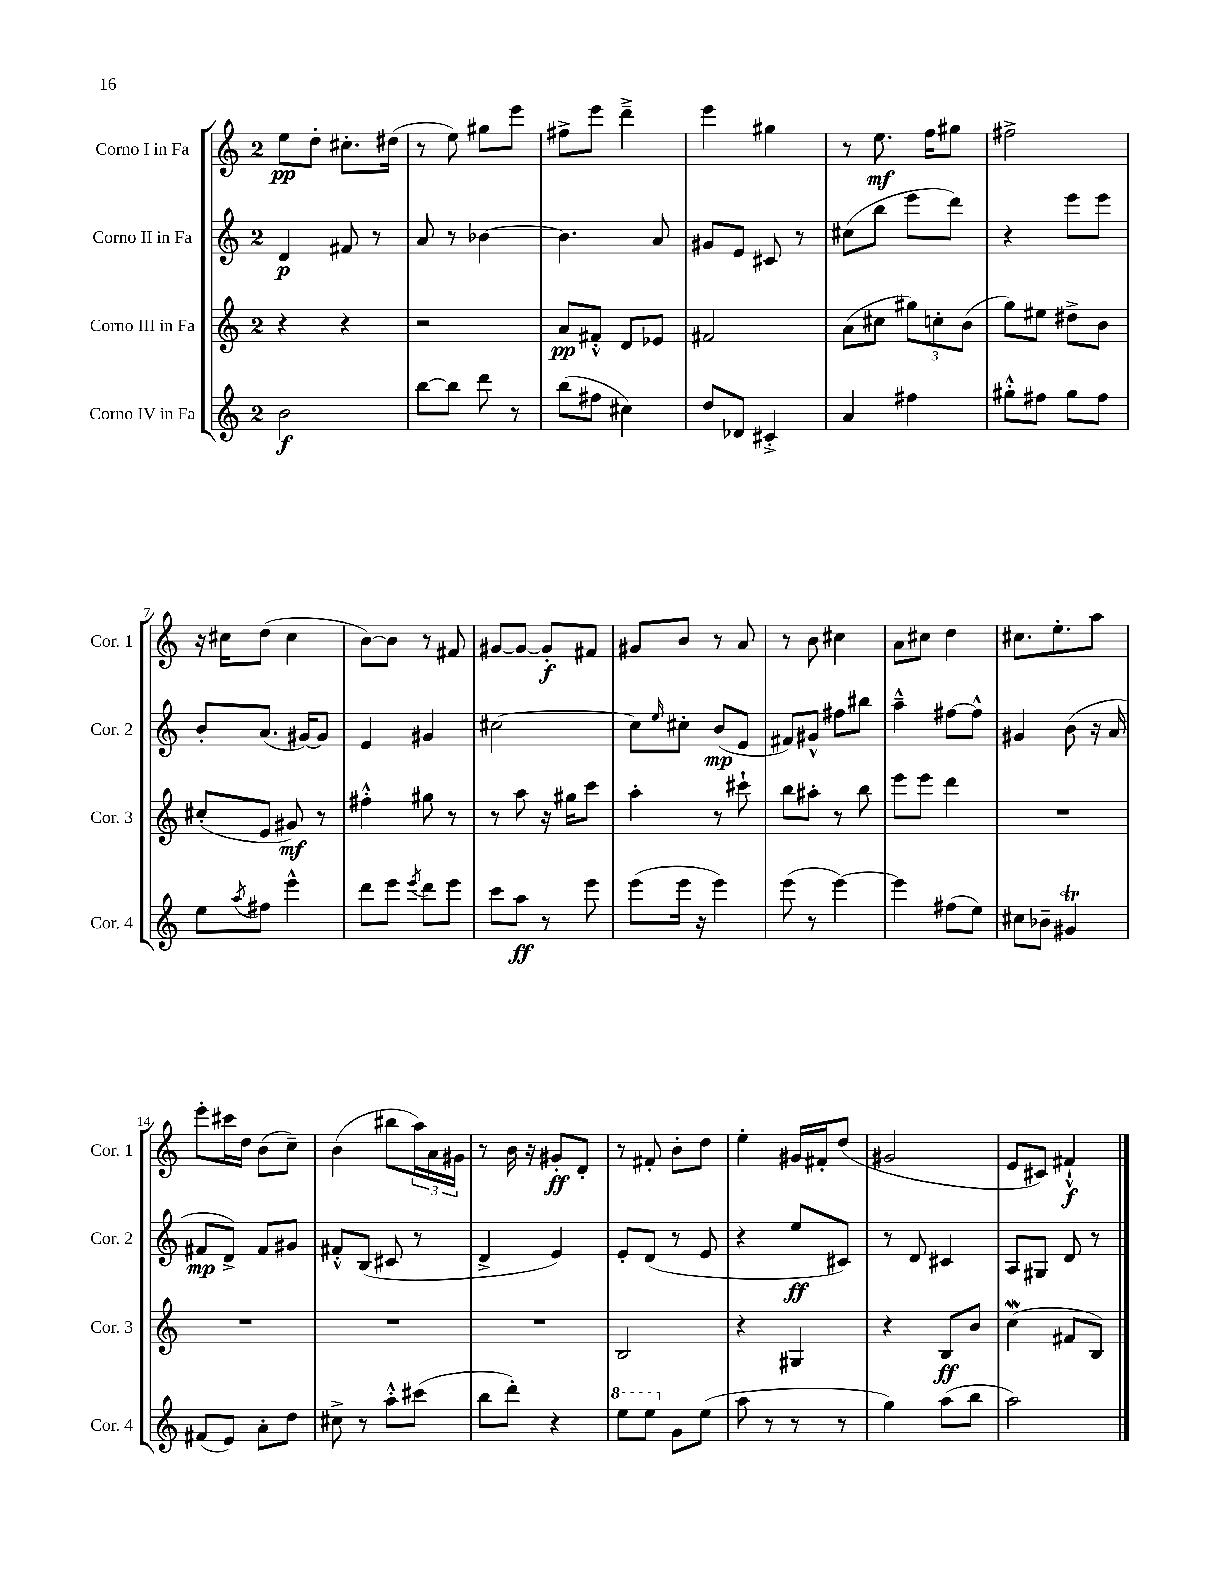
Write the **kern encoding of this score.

**kern	**dynam	**kern	**dynam	**kern	**dynam	**kern	**dynam
*part4	*part4	*part3	*part3	*part2	*part2	*part1	*part1
*staff4	*staff4	*staff3	*staff3	*staff2	*staff2	*staff1	*staff1
*I"Corno IV in Fa	*	*I"Corno III in Fa	*	*I"Corno II in Fa	*	*I"Corno I in Fa	*
*I'Cor. 4	*	*I'Cor. 3	*	*I'Cor. 2	*	*I'Cor. 1	*
*clefG2	*	*clefG2	*	*clefG2	*	*clefG2	*
*k[]	*	*k[]	*	*k[]	*	*k[]	*
*M2/4	*	*M2/4	*	*M2/4	*	*M2/4	*
=1	=1	=1	=1	=1	=1	=1	=1
2b\	f	4r	.	4d/	p	8ee\L	pp
.	.	.	.	.	.	8dd'\J	.
.	.	4r	.	8f#X/	.	8.cc#X'\L	.
.	.	.	.	8r	.	.	.
.	.	.	.	.	.	(16dd#X\Jk	.
=2	=2	=2	=2	=2	=2	=2	=2
[8bb\L	.	2r	.	8a/	.	8r	.
8bb\J]	.	.	.	8r	.	8ee\)	.
8ddd\	.	.	.	[4b-X\	.	8gg#X\L	.
8r	.	.	.	.	.	8eee\J	.
=3	=3	=3	=3	=3	=3	=3	=3
(8bb\L	.	8a/L	pp	4.b-\]	.	8ff#X^\L	.
8ff#X\J	.	8f#X'^^/J	.	.	.	8eee\J	.
4cc#X\)	.	8d/L	.	.	.	4ddd~^\	.
.	.	8e-X/J	.	8a/	.	.	.
=4	=4	=4	=4	=4	=4	=4	=4
8dd/L	.	2f#X/	.	8g#X/L	.	4eee\	.
8d-X/J	.	.	.	8e/J	.	.	.
4c#X'^/	.	.	.	8c#X/	.	4gg#X\	.
.	.	.	.	8r	.	.	.
=5	=5	=5	=5	=5	=5	=5	=5
4a/	.	(8a\L	.	(8cc#X\L	.	8r	.
.	.	8cc#X\J	.	8bb\J	.	8.ee\	mf
4ff#X\	.	12gg#X\L)	.	8eee\L	.	.	.
.	.	.	.	.	.	16ff\KL	.
.	.	12ccn'\	.	.	.	.	.
.	.	.	.	8ddd\J)	.	8gg#X\J	.
.	.	(12b\J	.	.	.	.	.
=6	=6	=6	=6	=6	=6	=6	=6
8gg#X'^^\L	.	8gg\L)	.	4r	.	2ff#X^\	.
8ff#X\J	.	8ee#X\J	.	.	.	.	.
8gg#\L	.	8dd#X^\L	.	8eee\L	.	.	.
8ff#\J	.	8b\J	.	8eee\J	.	.	.
!!LO:LB:g=z
=7	=7	=7	=7	=7	=7	=7	=7
8ee\L	.	(8cc#X'/L	.	8b'/L	.	16r	.
.	.	.	.	.	.	16cc#X\KL	.
8qaa/	.	.	.	.	.	.	.
8ff#X\J	.	8e/J	.	(8.a/J	.	(8dd\J	.
4eee^^\	.	8g#X/)	mf	.	.	4cc#\	.
.	.	.	.	[16g#X/KL)	.	.	.
.	.	8r	.	8g#/J]	.	.	.
=8	=8	=8	=8	=8	=8	=8	=8
8ddd\L	.	4ff#X'^^\	.	4e/	.	[8b\L)	.
8eee\J	.	.	.	.	.	8b\J]	.
8qeee/	.	.	.	.	.	.	.
8ddd\L	.	8gg#X\	.	4g#X/	.	8r	.
8eee\J	.	8r	.	.	.	8f#X/	.
=9	=9	=9	=9	=9	=9	=9	=9
8ccc\L	.	8r	.	[2cc#X\	.	[8g#X/L	.
8aa\J	ff	8aa\	.	.	.	8g#/J_	.
8r	.	16r	.	.	.	8g#'/L]	f
.	.	16gg#X\KL	.	.	.	.	.
8eee\	.	8ccc\J	.	.	.	8f#X/J	.
=10	=10	=10	=10	=10	=10	=10	=10
(8eee\L	.	4aa'\	.	8cc#\L]	.	8g#X/L	.
.	.	.	.	16qqee/	.	.	.
16eee\Jk	.	.	.	8cc#X'\J	.	8b/J	.
16r	.	.	.	.	.	.	.
4eee\)	.	8r	.	(8b/L	mp	8r	.
.	.	8ccc#X`\	.	8e/J	.	8a/	.
=11	=11	=11	=11	=11	=11	=11	=11
(8eee\	.	8bb\L	.	8f#X/L)	.	8r	.
8r	.	8aa#X'\J	.	8g#X^^/J	.	8b\	.
[4eee\)	.	8r	.	8ff#X\L	.	4cc#X\	.
.	.	8bb\	.	8bb#X\J	.	.	.
=12	=12	=12	=12	=12	=12	=12	=12
4eee\]	.	8eee\L	.	4aa~^^\	.	8a\L	.
.	.	8eee\J	.	.	.	8cc#X\J	.
(8ff#X\L	.	4ddd\	.	[8ff#X\L	.	4dd\	.
8ee\J)	.	.	.	8ff#^^\J]	.	.	.
=13	=13	=13	=13	=13	=13	=13	=13
8cc#X\L	.	2r	.	4g#X/	.	8.cc#X\L	.
8b-X~\J	.	.	.	.	.	.	.
.	.	.	.	.	.	8.ee'\	.
4g#Xt/	.	.	.	(8b\	.	.	.
.	.	.	.	16r	.	8aa\J	.
.	.	.	.	16a/	.	.	.
!!LO:LB:g=z
=14	=14	=14	=14	=14	=14	=14	=14
(8f#X/L	.	2r	.	8f#X/L	mp	8eee'\L	.
8e/J)	.	.	.	8d^/J)	.	16ccc#X\L	.
.	.	.	.	.	.	16dd\JJ	.
8a'\L	.	.	.	8f#/L	.	(8b\L	.
8dd\J	.	.	.	8g#X/J	.	8cc~\J)	.
=15	=15	=15	=15	=15	=15	=15	=15
8cc#X^\	.	2r	.	8f#X'^^/L	.	(4b\	.
8r	.	.	.	(8B/J	.	.	.
8aa'^^\L	.	.	.	8c#X/	.	8bb#X\L	.
(8ccc#X\J	.	.	.	8r	.	24aa\L)	.
.	.	.	.	.	.	24a\	.
.	.	.	.	.	.	24g#X\JJ	.
=16	=16	=16	=16	=16	=16	=16	=16
8bb\L	.	2r	.	4d^/	.	8r	.
8ddd'\J)	.	.	.	.	.	16b\	.
.	.	.	.	.	.	16r	.
4r	.	.	.	4e/)	.	8g#X'/L	ff
.	.	.	.	.	.	8d'/J	.
=17	=17	=17	=17	=17	=17	=17	=17
*8va	*	*	*	*	*	*	*
8eee\L	.	2B/	.	8e'/L	.	8r	.
8eee\J	.	.	.	(8d/J	.	8f#X'/	.
*X8va	*	*	*	*	*	*	*
8g\L	.	.	.	8r	.	8b'\L	.
(8ee\J	.	.	.	8e/	.	8dd\J	.
=18	=18	=18	=18	=18	=18	=18	=18
8aa\	.	4r	.	4r	.	4ee'\	.
8r	.	.	.	.	.	.	.
8r	.	4G#X/	.	8ee/L	ff	16g#X/LL	.
.	.	.	.	.	.	16f#X'/J	.
8r	.	.	.	8c#X/J)	.	(8dd/J	.
=19	=19	=19	=19	=19	=19	=19	=19
4gg\)	.	4r	.	8r	.	2g#X/	.
.	.	.	.	8d/	.	.	.
(8aa\L	.	8B/L	ff	4c#X/	.	.	.
8bb\J	.	8b/J	.	.	.	.	.
=20	=20	=20	=20	=20	=20	=20	=20
2aa\)	.	(4ccw\	.	8A/L	.	8e/L	.
.	.	.	.	8G#X/J	.	8c#X/J)	.
.	.	8f#X/L	.	8d/	.	4f#X`^^/	f
.	.	8B/J)	.	8r	.	.	.
==	==	==	==	==	==	==	==
*-	*-	*-	*-	*-	*-	*-	*-
